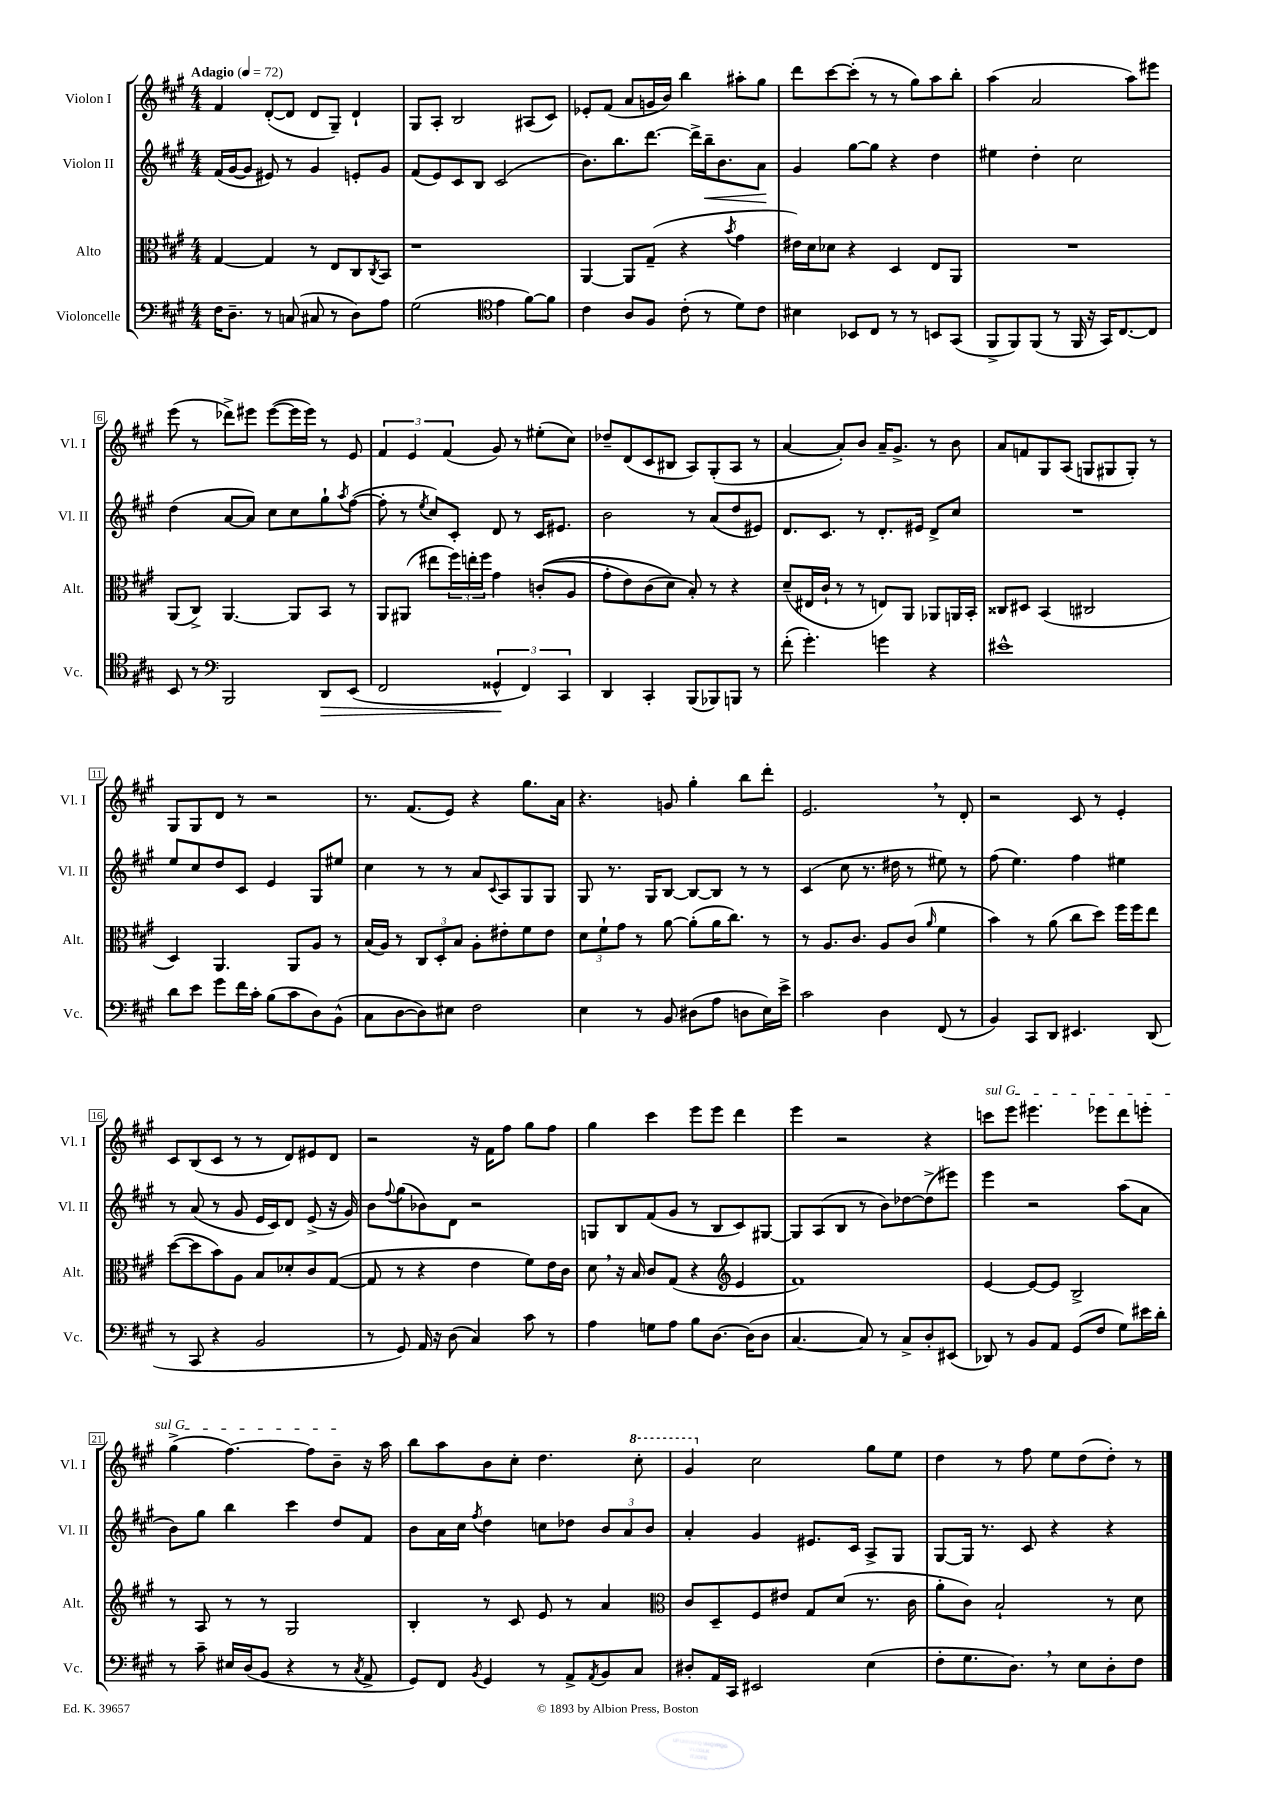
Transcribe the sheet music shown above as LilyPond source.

<<
\new StaffGroup <<
\new Staff = "s0" \with { instrumentName = "Violon I" shortInstrumentName = "Vl. I" } {
    \clef treble \key a \major \numericTimeSignature \time 4/4 \tempo "Adagio" 4 = 72
    fis'4 d'8~-.( d'8 d'8 gis8--) d'4-! |
    gis8 a8-. b2 ais8( cis'8) |
    ees'8-. fis'8( a'8 g'16 b'16) b''4 ais''8-. gis''8 |
    d'''8 cis'''8~ cis'''8-.( r8 r8 gis''8) a''8 b''8-. |
    a''4( a'2 a''8) eis'''8 |
    e'''8( r8 des'''8->) eis'''8 eis'''8~( eis'''16 eis'''16) r8 e'8 |
    \tuplet 3/2 { fis'4 e'4 fis'4( } gis'8) r8 eis''8-.( cis''8) |
    des''8-- d'8( cis'8 bis8 a8) gis8-.( a8 r8 |
    a'4~ a'8-.) b'8 a'16-- gis'8.-> r8 b'8 |
    a'8 f'8 gis8 a8( g8 gis8 gis8-.) r8 |
    gis8 gis8 d'8 r8 r2 |
    r8. fis'8.( e'8) r4 gis''8. a'16 |
    r4. g'8 gis''4-. b''8 d'''8-. |
    e'2. \breathe r8 d'8-. |
    r2 cis'8 r8 e'4-. |
    cis'8 b8( cis'8 r8 r8 d'8) eis'8 d'8 |
    r2 r16 fis'16 fis''8 gis''8 fis''8 |
    gis''4 cis'''4 e'''8 e'''8 d'''4 |
    e'''4 r2 r4 |
    \once \override TextSpanner.bound-details.left.text = \markup { \italic "sul G" } c'''8\startTextSpan e'''8 eis'''4. ees'''8 d'''8 e'''8-. |
    gis''4->( fis''4.~) fis''8 b'8--\stopTextSpan r16 a''16 |
    b''8 a''8 b'8 cis''8-. d''4. \ottava #1 cis'''8-. |
    gis''4 \ottava #0 cis''2 gis''8 e''8 |
    d''4 r8 fis''8 e''8 d''8( d''8-.) r8 \bar "|." |
}
\new Staff = "s1" \with { instrumentName = "Violon II" shortInstrumentName = "Vl. II" } {
    \clef treble \key a \major \numericTimeSignature \time 4/4
    fis'16( gis'16~ gis'8 eis'8) r8 gis'4 e'8-. gis'8 |
    fis'8( e'8) cis'8 b8 cis'2( |
    b'8.) b''8. d'''8.~ d'''16-> b''16--\< b'8. a'8\! |
    gis'4 gis''8~ gis''8 r4 d''4 |
    eis''4 d''4-. cis''2 |
    d''4( a'8~ a'8) cis''8 cis''8 gis''8-! \acciaccatura { a''8 } fis''8~( |
    fis''8-. r8 \acciaccatura { e''8 } cis''8) cis'8-. d'8 r8 cis'16 eis'8. |
    b'2 r8 a'8( d''8 eis'8) |
    d'8. cis'8. r8 d'8.-. eis'16 d'8-> cis''8 |
    R1 |
    e''8 cis''8 d''8 cis'8 e'4 gis8 eis''8 |
    cis''4 r8 r8 a'8 \appoggiatura { cis'8 } a8 gis8 gis8 |
    gis8 r8. gis16 b8~ b8~ b8 r8 r8 |
    cis'4( cis''8 r8. dis''16 r8 eis''8) r8 |
    fis''8( e''4.) fis''4 eis''4 |
    r8 a'8( r8 gis'8 e'16 cis'16) d'8 e'8->( r16 gis'16) |
    b'8 \appoggiatura { fis''8 } gis''8( bes'8) d'8 r2 |
    g8 b8 fis'8( gis'8 r8 b8 cis'8) gis8~ |
    gis8 a8( b8 r8 b'8) des''8~ des''8->( eis'''8) |
    e'''4 r2 a''8( a'8 |
    b'8) gis''8 b''4 cis'''4 d''8 fis'8 |
    b'8 a'16 cis''16 \acciaccatura { fis''8 } d''4 c''8 des''8 \tuplet 3/2 { b'8 a'8 b'8 } |
    a'4-. gis'4 eis'8. cis'16 a8-> gis8 |
    gis8~ gis16 r8. cis'8 r4 r4 \bar "|." |
}
\new Staff = "s2" \with { instrumentName = "Alto" shortInstrumentName = "Alt." } {
    \clef alto \key a \major \numericTimeSignature \time 4/4
    gis4~ gis4 r8 e8 cis8 \acciaccatura { cis8 } b,8 |
    r1 |
    a,4~ a,8 gis8--( r4 \acciaccatura { b'8 } gis'4 |
    eis'16) d'16 des'8 r4 d4 e8 a,8 |
    R1 |
    a,8( cis8->) a,4.~ a,8 b,8 r8 |
    a,8 ais,8( eis''8 \tuplet 3/2 { fis''16) e''16-. fis''16 } gis'4 c'8-.(\( a8 |
    gis'8-. e'8) cis'8( d'8\) b8-.) r8 r4 |
    d'8--( eis16 cis'16-! r8 r8 e8) a,8 aes,8 a,16 b,16-. |
    cisis8 dis8 b,4( cis2 |
    d4) a,4. a,8 a8 r8 |
    b16( a16) r8 \tuplet 3/2 { cis8 d8-. b8 } a8-. eis'8-. fis'8 eis'8 |
    \tuplet 3/2 { d'8 fis'8-! gis'8 } r8 a'8~ a'8-.( a'16 cis''8.) r8 |
    r8 a8. cis'8. a8 cis'8( \grace { a'16 } fis'4 |
    b'4) r8 a'8( cis''8 d''8) fis''16 fis''16 e''8 |
    d''8~( d''8 b'8) a8 b8 des'8-. cis'8 gis8~( |
    gis8 r8 r4 e'4 fis'8) e'16 cis'16 |
    d'8 \breathe r16 b16 cis'8 gis8( r4 \clef treble e'4 |
    fis'1) |
    e'4~ e'8~ e'8 b2-> |
    r8 a8 r8 r8 gis2 |
    b4-. r8 cis'8 e'8 r8 a'4 |
    \clef alto cis'8 d8-- fis8 eis'8 gis8 d'8( r8. cis'16 |
    a'8-. cis'8) b2-! r8 d'8 \bar "|." |
}
\new Staff = "s3" \with { instrumentName = "Violoncelle" shortInstrumentName = "Vc." } {
    \clef bass \key a \major \numericTimeSignature \time 4/4
    fis16 d8.-- r8 c8( cis8 r8 d8) a8 |
    gis2( \clef tenor e'4 fis'8~) fis'8 |
    cis'4 a8 fis8 cis'8-.( r8 d'8) cis'8 |
    bis4 bes,8 cis8 r8 r8 b,8 gis,8( |
    fis,8-> fis,8) fis,8( r8 fis,16 r16 gis,16) cis8.~ cis8 |
    b,8 r8 \clef bass b,,2 d,8\> e,8( |
    fis,2 \tuplet 3/2 { gisis,4-^\! fis,4) cis,4 } |
    d,4 cis,4-. b,,8( bes,,8) b,,8 r8 |
    fis'8-.( gis'4.-.) g'4 r4 |
    eis'1-^ |
    d'8 e'8 gis'8 fis'16 cis'16-. b8( cis'8 d8) b,8-^( |
    cis8 d8~ d8) eis8 fis2 |
    e4 r8 b,8 dis8( a8 d8 e16) e'16-> |
    cis'2 d4 fis,8( r8 |
    b,4) cis,8 d,8 eis,4. d,8( |
    r8 cis,8 r4 b,2 |
    r8 gis,8) a,16 r16 d8( cis4) cis'8 r8 |
    a4 g8 a8 b8 d8.~ d16( d8 |
    cis4.~ cis8) r8 cis8-> d8-. eis,8( |
    des,8) r8 b,8 a,8 gis,8( fis8 gis8) eis'16 d'16-. |
    r8 cis'8-- eis16 d16( b,8 r4 r8 \acciaccatura { cis8 } a,8-> |
    gis,8) fis,8 \acciaccatura { b,8 } gis,4 r8 a,8-> \acciaccatura { a,8 } b,8 cis8 |
    dis8-. a,16 cis,16 eis,2 e4( |
    fis8-. gis8. d8.) \breathe r8 e8 d8-. fis8 \bar "|." |
}
>>
>>
\layout { \context { \Score \override BarNumber.stencil = #(make-stencil-boxer 0.1 0.3 ly:text-interface::print) } }
